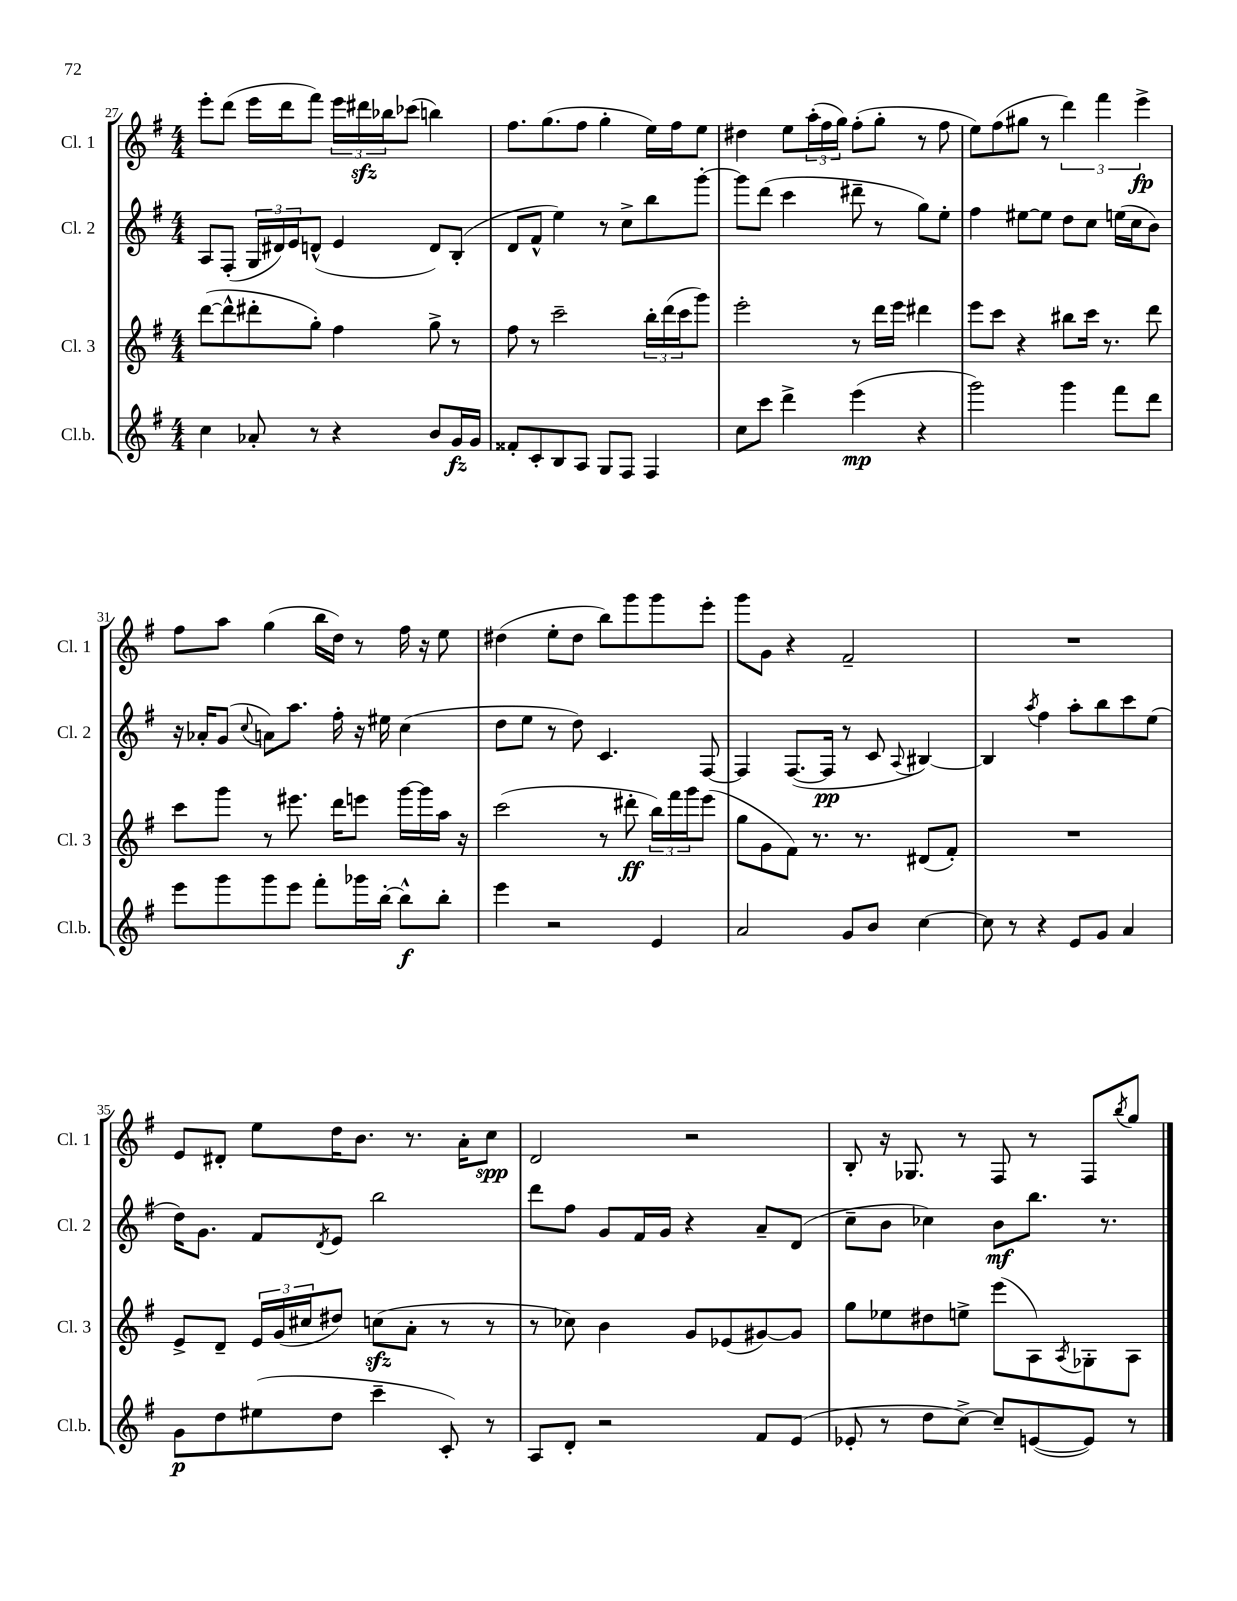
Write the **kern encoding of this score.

**kern	**kern	**kern	**kern
*staff4	*staff3	*staff2	*staff1
*clefG2	*clefG2	*clefG2	*clefG2
*k[f#]	*k[f#]	*k[f#]	*k[f#]
*M4/4	*M4/4	*M4/4	*M4/4
4cc	([8ddd	8A	8eee'
.	8ddd^^]	(8F#'	(8ddd
8a-'	8ddd#'	24G	16eee
.	.	24d#)	.
.	.	.	16ddd
.	.	24e	.
8r	8gg')	(8d^^	8fff#)
4r	4ff#	4e	24eee
.	.	.	24ddd#
.	.	.	24bb-
.	.	.	(8ccc-
8b	8gg^	8d)	4bb)
16g	8r	(8B'	.
16g	.	.	.
=	=	=	=
8f##'	8ff#	8d	8.ff#
8c'	8r	8f#^^	.
.	.	.	(8.gg
8B	2ccc~	4ee)	.
8A	.	.	8ff#
8G	.	8r	4gg'
8F#	.	8cc^	.
4F#	24bb'	8bb	16ee)
.	(24ddd	.	.
.	.	.	16ff#
.	24ccc	.	.
.	8ggg)	[8ggg'	8ee
=	=	=	=
8cc	2eee'	8ggg]	4dd#
8ccc	.	(8ddd	.
4ddd^	.	4ccc	8ee
.	.	.	(24aa'
.	.	.	24ff#
.	.	.	24gg)
(4eee	8r	8ddd#~	(8ff#'
.	16ddd	8r	8gg'
.	16eee	.	.
4r	4ddd#	8gg)	8r
.	.	8ee'	8ff#
=	=	=	=
2ggg)	8eee	4ff#	8ee)
.	8ccc	.	(8ff#
.	4r	[8ee#	8gg#
.	.	8ee#]	8r
4ggg	8bb#	8dd	6ddd)
.	16ccc	8cc	.
.	.	.	6fff#
.	8.r	.	.
8fff#	.	(16ee	.
.	.	16cc	.
.	.	.	6eee^
8ddd	8ddd	8b)	.
=	=	=	=
8eee	8ccc	16r	8ff#
.	.	16a-'	.
8ggg	8ggg	(8g	8aa
.	.	8qqcc	.
8ggg	8r	8a)	(4gg
8eee	8.eee#	8.aa	.
8fff#'	.	.	16bb
.	16ddd	16ff#'	16dd)
16ggg-	8eee	16r	8r
[16bb'	.	16ee#	.
8bb^^]	[16ggg	(4cc	16ff#
.	16ggg]	.	16r
8bb'	16aa	.	8ee
.	16r	.	.
=	=	=	=
4eee	(2ccc	8dd	(4dd#
.	.	8ee	.
2r	.	8r	8ee'
.	.	8dd)	8dd#
.	8r	4.c	8bb)
.	8ddd#'	.	8ggg
4e	24bb)	.	8ggg
.	24fff#	.	.
.	24ggg	.	.
.	(8eee	[8F#	8eee'
=	=	=	=
2a	8gg	4F#]	8ggg
.	8g	.	8g
.	8f#)	([8.F#	4r
.	8.r	.	.
.	.	16F#]	.
8g	.	8r	2f#~
.	8.r	.	.
8b	.	8c	.
.	.	8qqA	.
[4cc	(8d#	[4B#)	.
.	8f#')	.	.
=	=	=	=
8cc]	1r	4B#]	1r
8r	.	.	.
.	.	8qaa	.
4r	.	4ff#	.
8e	.	8aa'	.
8g	.	8bb	.
4a	.	8ccc	.
.	.	(8ee	.
=	=	=	=
8g	8e^	16dd)	8e
.	.	8.g	.
8dd	8d~	.	8d#'
(8ee#	24e	8f#	8ee
.	(24g	.	.
.	24cc#	.	.
.	.	8qd	.
8dd	8dd#)	8e	16dd
.	.	.	8.b
4ccc~	(8cc	2bb	.
.	8a'	.	8.r
8c')	8r	.	.
.	.	.	16a'
8r	8r	.	8cc
=	=	=	=
8A	8r	8ddd	2d
8d'	8cc-)	8ff#	.
2r	4b	8g	.
.	.	16f#	.
.	.	16g	.
.	8g	4r	2r
.	(8e-	.	.
8f#	[8g#)	8a~	.
(8e	8g#]	(8d	.
=	=	=	=
8e-'	8gg	8cc~	8B'
8r	8ee-	8b	16r
.	.	.	8.G-
8dd	8dd#	4cc-)	.
[8cc^)	8ee^	.	8r
8cc~]	(8eee	8b	8F#
([8e	8A)	8.bb	8r
.	8qA	.	.
8e])	8G-'	.	8F#
.	.	8.r	.
.	.	.	8qbb
8r	8A	.	8gg
==	==	==	==
*-	*-	*-	*-
